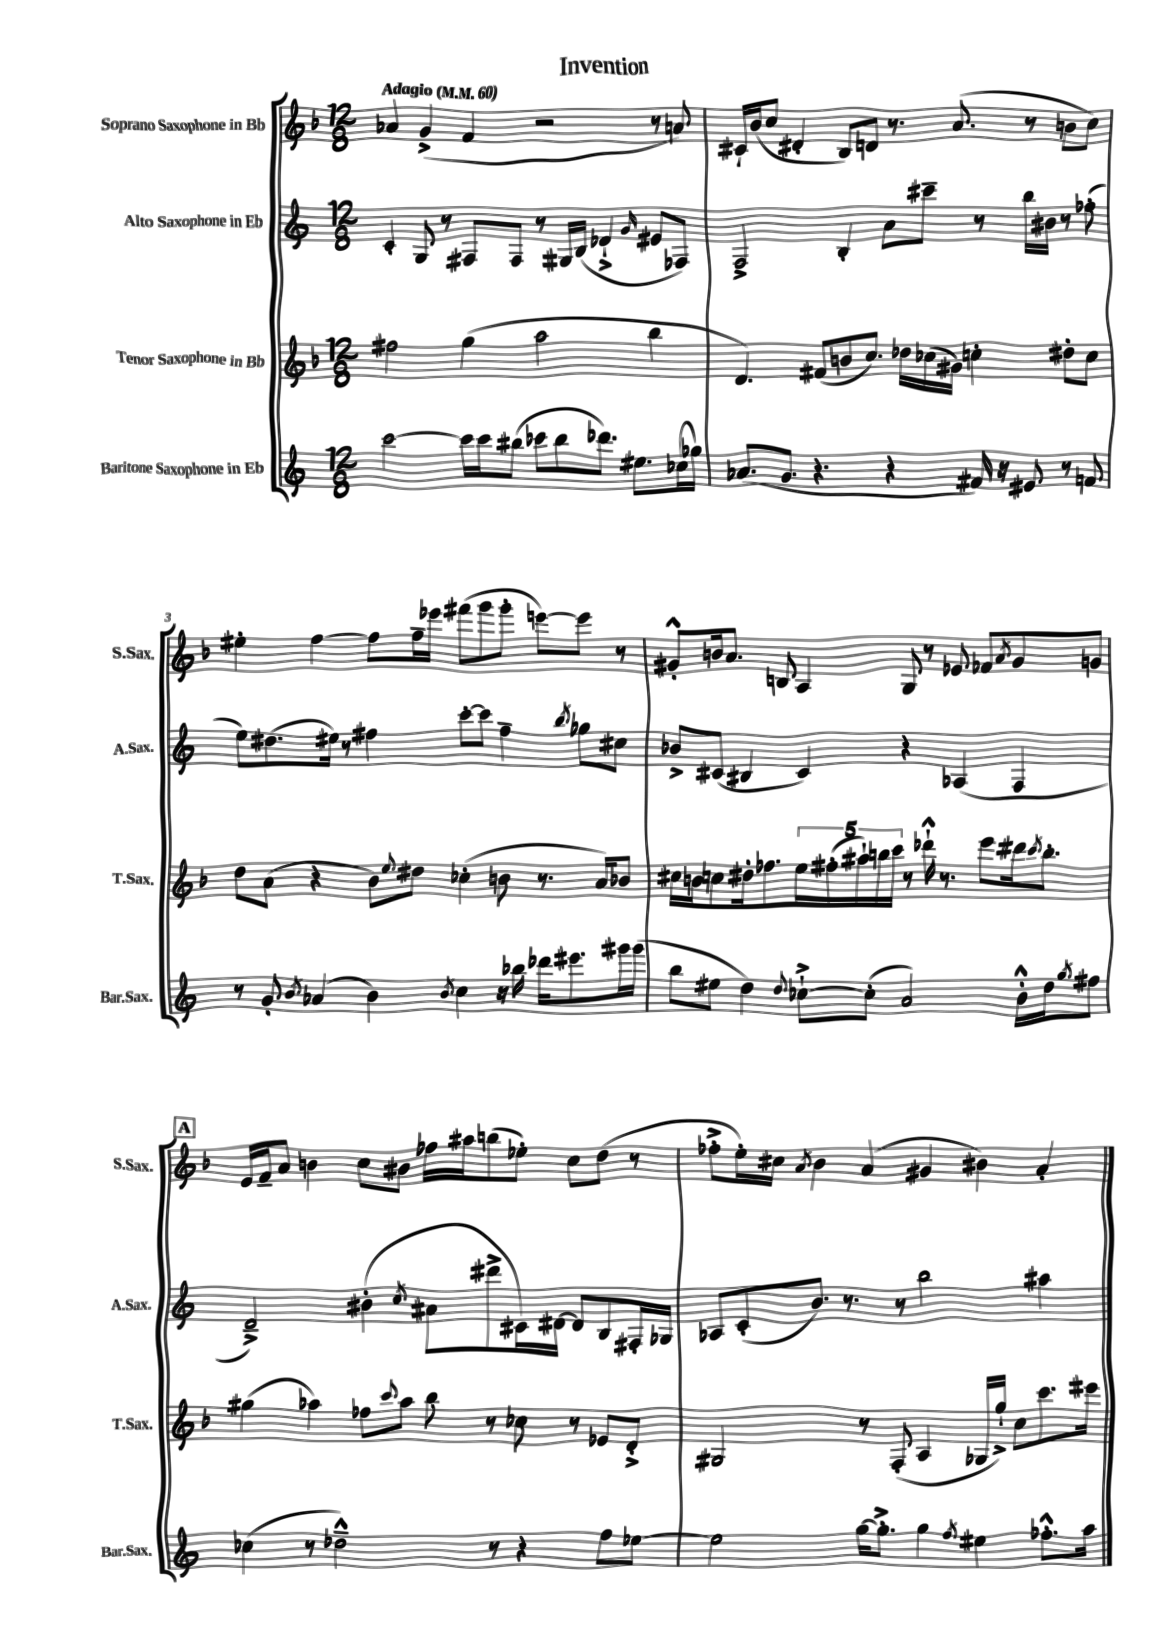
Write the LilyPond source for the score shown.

\header { title = "Invention" }
<<
\new StaffGroup <<
\new Staff = "s0" \with { instrumentName = "Soprano Saxophone in Bb" shortInstrumentName = "S.Sax." } {
    \clef treble \key f \major \numericTimeSignature \time 12/8 \tempo "Adagio" 4 = 60
    aes'4 g'4->( f'4 r2 r8 a'8) |
    cis'16-! bes'16( c''8 dis'4-. bes8) d'8 r8. a'8.( r8 b'8 c''8) |
    eis''4-. f''4~ f''8 f''16-- ees'''16 fis'''8( g'''8 g'''8-. e'''8~) e'''8 r8 |
    gis'8-.-^ b'16 a'8. b8 a4 g8 r8 ees'8 fes'8 \acciaccatura { a'8 } gis'8 g'8 |
    \mark \markup { \box "A" } e'16 f'16-- a'8 b'4 c''8 bis'8 fes''16 ais''16 b''8( ees''8-.) c''8 d''8( r8 |
    fes''8-.-> e''16-.) cis''16 \acciaccatura { a'8 } bes'4 a'4( gis'4 bis'4) a'4-. \bar "|." |
}
\new Staff = "s1" \with { instrumentName = "Alto Saxophone in Eb" shortInstrumentName = "A.Sax." } {
    \clef treble \key c \major \numericTimeSignature \time 12/8
    c'4-. g8 r8 fis8 fis8 r8 gis16 b16( des'4-!-> \grace { g'16 } eis'8 fes8) |
    f2-> b4-. a'8 cis'''8-- r8 b''16 bis'16 r8 fes''8-.( |
    e''8) dis''8.( eis''16) r8 fis''4 c'''8~-. c'''8 fis''4-- \acciaccatura { b''8 } ges''8 cis''8 |
    bes'8-> cis'8( bis4 cis'4) r4 aes4( f4 |
    \mark \markup { \box "A" } d'2--->) bis'4-.( \acciaccatura { c''8 } ais'8 dis'''8-> cis'16) dis'16~ dis'8 b8 fis16-. ges16 |
    aes8 c'8-.( b'8.) r8. r8 b''2 ais''4 \bar "|." |
}
\new Staff = "s2" \with { instrumentName = "Tenor Saxophone in Bb" shortInstrumentName = "T.Sax." } {
    \clef treble \key f \major \numericTimeSignature \time 12/8
    fis''2 g''4( a''2 bes''4 |
    d'4.) fis'8( b'8 c''8.) des''16 ces''16( gis'16) c''4-. dis''8-. c''8 |
    d''8 a'8( r4 bes'8) \appoggiatura { e''8 } dis''8 ces''4-.( b'8 r8. a'16) bes'8 |
    cis''16 b'16 c''8 dis''16-. fes''8. \tuplet 5/4 { e''16 fis''16-.( ais''16-!) b''16 c'''16 } r8 des'''16-!-^ r8. e'''8 dis'''16 \acciaccatura { c'''8 } b''8.-. |
    \mark \markup { \box "A" } gis''4( aes''4) fes''8 \appoggiatura { c'''8 } aes''8 bes''8 r8 ces''8 r8 ees'8 d'8-.-> |
    gis2 r8 f8-.( a4 ges16 g''16-!->) c''8 c'''8. eis'''16 \bar "|." |
}
\new Staff = "s3" \with { instrumentName = "Baritone Saxophone in Eb" shortInstrumentName = "Bar.Sax." } {
    \clef treble \key c \major \numericTimeSignature \time 12/8
    c'''2~ c'''16 c'''16 bis''8( ces'''8 bis''8 des'''8.) eis''8. ces''16( ges''16) |
    aes'8.( g'8. r4. r4 fis'16) r16 eis'8 r8 f'8 |
    r8 g'8-. \acciaccatura { b'8 } aes'4( b'4) \acciaccatura { b'8 } c''4 r16 bes''16 des'''16 eis'''8. gis'''16 gis'''16( |
    b''8 eis''8 d''4) \appoggiatura { d''8 } ces''8~-!-> ces''8-.( a'2) b'16-.-^ d''16 \acciaccatura { g''8 } fis''8 |
    \mark \markup { \box "A" } ces''4( r8 des''2---^) r8 r4 f''8 ees''8~ |
    ees''2 g''16~ g''8.-.-> g''4 \acciaccatura { f''8 } eis''4 fes''8.-.-^ a''16 \bar "|." |
}
>>
>>
